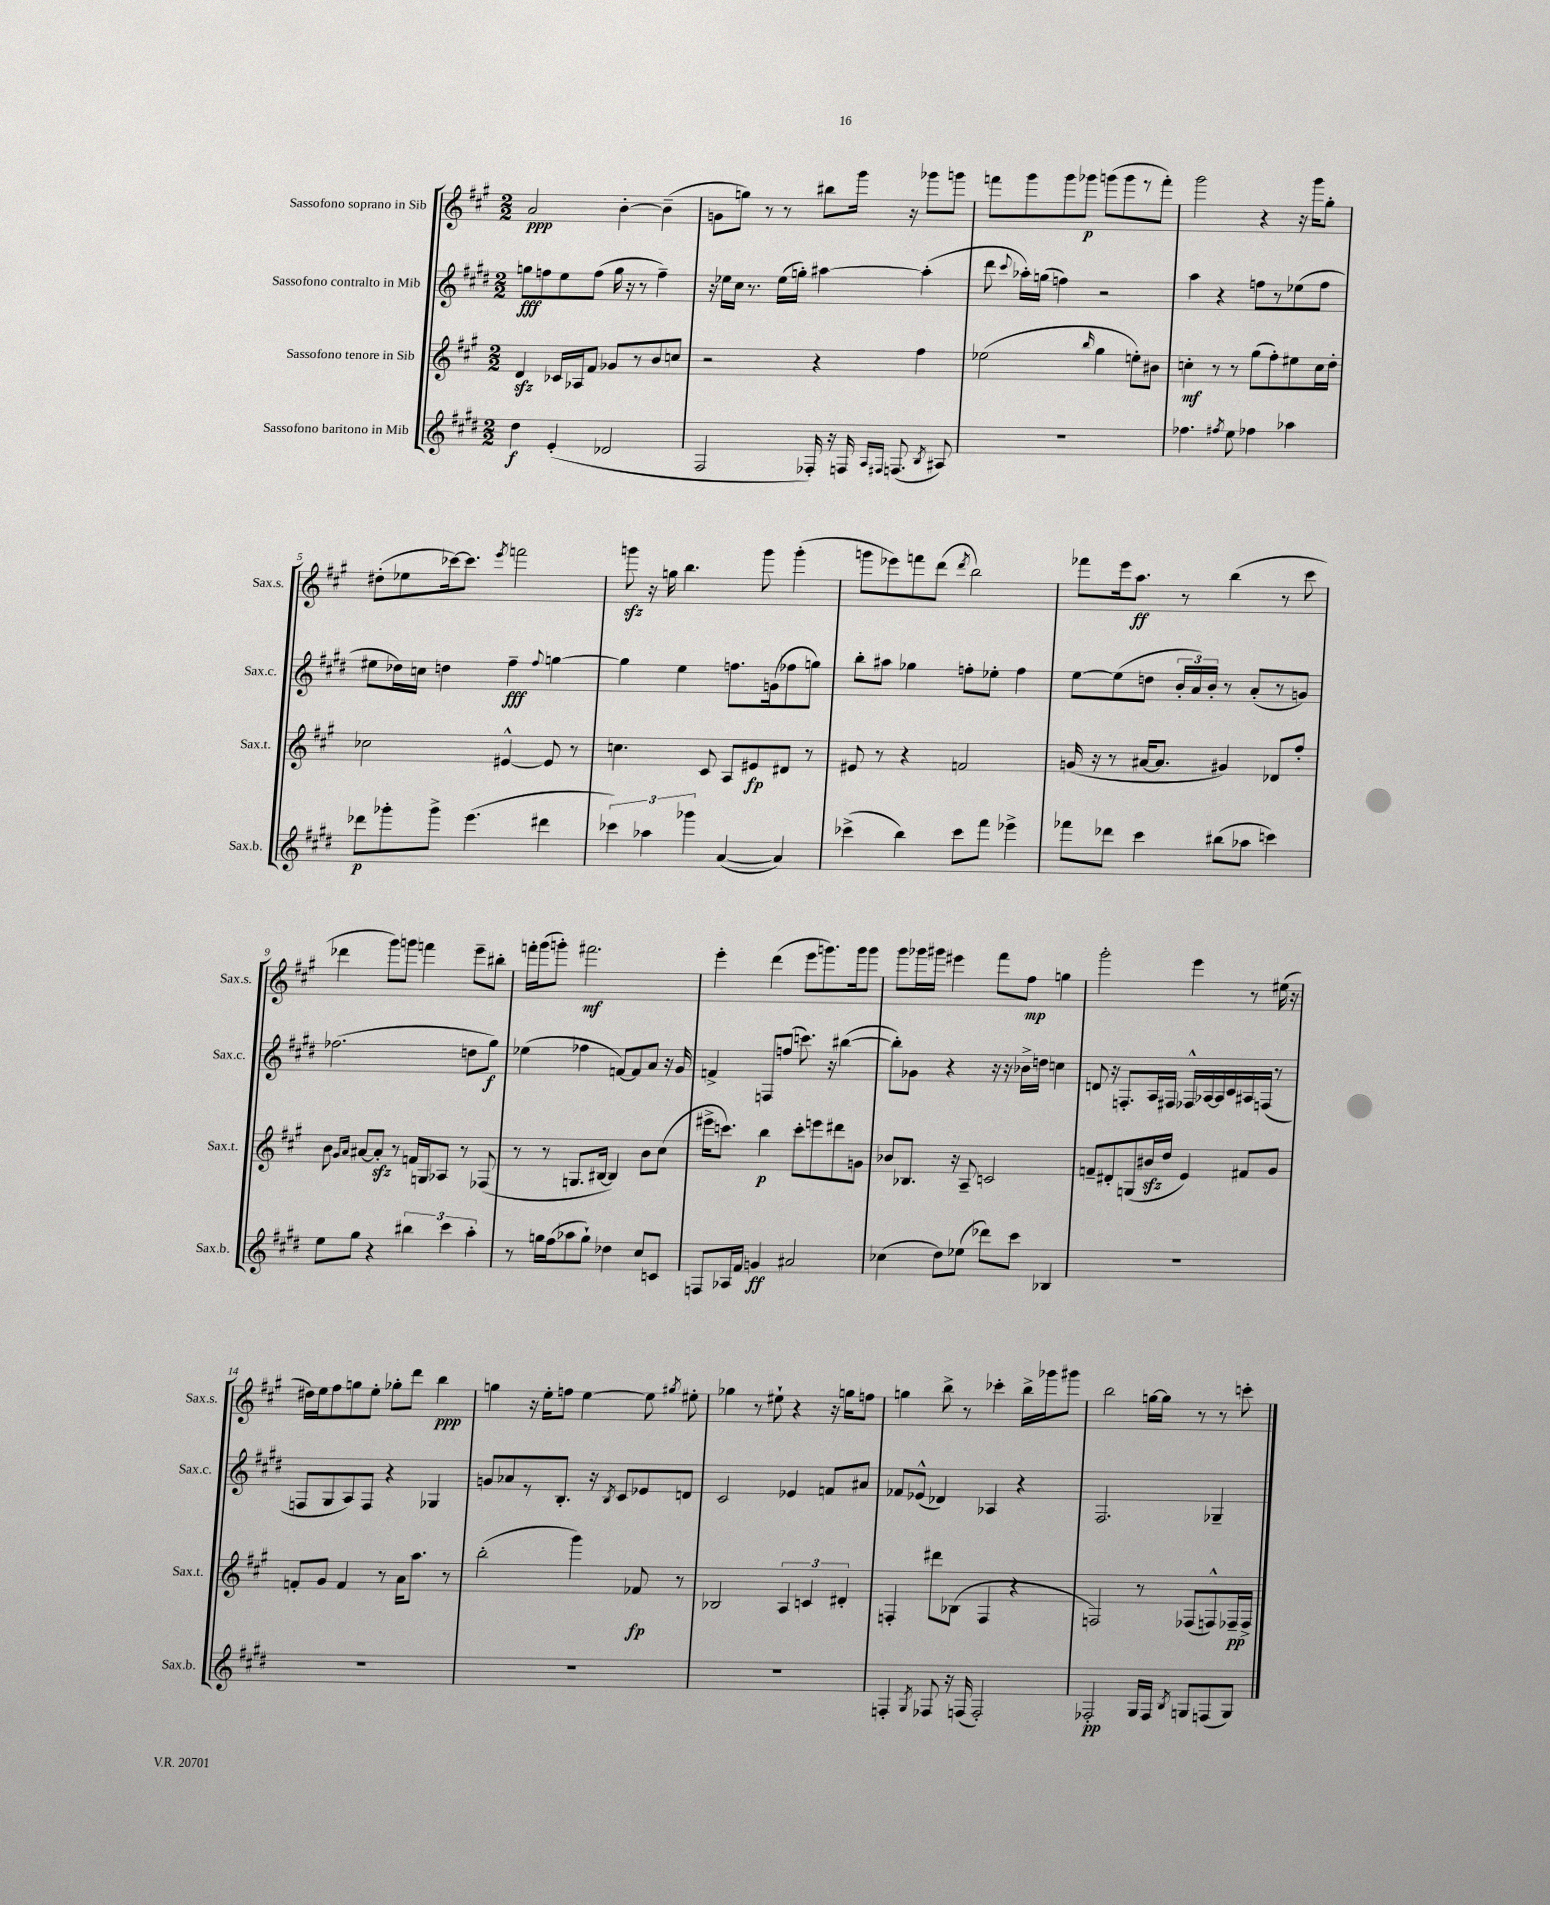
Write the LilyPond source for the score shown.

<<
\new StaffGroup <<
\new Staff = "s0" \with { instrumentName = "Sassofono soprano in Sib" shortInstrumentName = "Sax.s." } {
    \clef treble \key a \major \numericTimeSignature \time 2/2
    \autoBeamOff a'2\ppp b'4~-. b'4--( |
    g'8[ g''8]) r8 r8 bis''8[ gis'''16] r16 ges'''8[ g'''8] |
    f'''8[ gis'''8 gis'''8 ges'''8]\p g'''8[( g'''8 r8 f'''8]-.) |
    gis'''2 r4 r16 gis'''16[ gis''8]-. |
    dis''8[-.( ees''8 ces'''16~) ces'''8.] \acciaccatura { e'''8 } f'''2 |
    g'''8\sfz r16 g''16 b''4. g'''8 g'''4-.( |
    g'''8[ ees'''8) f'''8 d'''8]( \acciaccatura { d'''8 } b''2) |
    fes'''8[ e'''16 a''8.]\ff r8 b''4( r8 cis'''8 |
    des'''4 gis'''8[) g'''8] f'''4 e'''8[-- bis''8]-. |
    f'''16[-. gis'''16( g'''8]-.) fis'''2.\mf |
    e'''4-. d'''4( e'''8[ g'''8.) g'''16 g'''8] |
    gis'''8[ ges'''16 gis'''16] eis'''4 fis'''8[ fis''8]\mp g''4 |
    gis'''2-. e'''4 r8 eis''16( r16 |
    dis''16[) e''16 fis''8 g''8 e''8]-. ges''8[-. d'''8] b''4\ppp |
    g''4 r16 e''16[-. f''8] e''4~ e''8 \acciaccatura { gis''8 } eis''8-. |
    ges''4 r8 eis''8-! r4 r16 g''16[ f''8] |
    g''4 b''8-> r8 ces'''4-. b''16[-> ges'''16 gis'''8] |
    b''2 g''16[~ g''16] r8 r8 c'''8-. \bar "|." |
}
\new Staff = "s1" \with { instrumentName = "Sassofono contralto in Mib" shortInstrumentName = "Sax.c." } {
    \clef treble \key e \major \numericTimeSignature \time 2/2
    \autoBeamOff g''8[\fff f''8 e''8 f''8]( g''16 r16 r8 f''4--) |
    r16 ees''16[ cis''16] r8. ees''16[( g''16]-.) ais''4~ ais''4-.( |
    dis'''8 \appoggiatura { cis'''8 } aes''16[-.) g''16]( f''4) r2 |
    a''4 r4 f''8[ r8 ees''8( f''8] |
    eis''8[ des''16) c''16] d''4 fis''4--\fff \appoggiatura { fis''8 } g''4~ |
    g''4 e''4 f''8.[ g'16( fes''8 g''8]) |
    b''8[-. ais''8] ges''4 f''8[-. ees''8]-. f''4 |
    e''8[~ e''8( d''8] \tuplet 3/2 { b'16[-. a'16) b'16]-. } r8 a'8[-.( r8 g'8]) |
    fes''2.( d''8[ gis''8]\f) |
    ees''4( fes''4 f'8[~) f'8 a'8] r16 gis'16 |
    f'4-> f8[ f''8]( c'''8.) r16 bis''4~( |
    bis''8[-.) ges'8] r4 r16 r16 bes'16[-> d''16] c''4 |
    d'8 r16 f8.[-. a16 fis16] fes16[-^ aes16~ aes16 cis'16 ais16 f16]( r8 |
    f8[ gis8 a8) f8] r4 ges4 |
    g'8[ aes'8 r8 b8.]-. r16 \acciaccatura { b8 } cis'8[ ees'8 d'8] |
    cis'2 ees'4 f'8[ ais'8] |
    fes'8[ ees'8]-^( des'4) aes4 r4 |
    fis2. ges4-- \bar "|." |
}
\new Staff = "s2" \with { instrumentName = "Sassofono tenore in Sib" shortInstrumentName = "Sax.t." } {
    \clef treble \key a \major \numericTimeSignature \time 2/2
    \autoBeamOff d'4\sfz ces'16[ aes16 fis'8] ges'8[ r8 b'8 c''8] |
    r2 r4 fis''4 |
    ees''2( \grace { b''16 } gis''4 e''8[-.) bis'8] |
    c''4-.\mf r8 r8 gis''8[( fis''8-.) eis''8 c''16 d''16]-. |
    ces''2 eis'4~-^ eis'8 r8 |
    c''4. cis'8 a8[ eis'8\fp dis'8] r8 |
    eis'8 r8 r4 f'2 |
    g'16( r16 r8 ais'16[~ ais'8.] gis'4) des'8[ fis''8]-. |
    b'8 \grace { gis'16[ a'16] } ais'8[~ ais'8]-.\sfz r8 f'16[ g16 aes8] r8 fes8( |
    r8 r8 g8.[ bis16]~ bis4) b'8[ cis''8]( |
    eis'''16[-> c'''8.]) b''4\p c'''8[-. e'''8 dis'''8 g'8] |
    bes'8[ bes8.] r16 a8-- c'2 |
    f'8[-- dis'8-. g8( bis'16\sfz d''16] e'4) fis'8[ gis'8] |
    f'8[-. gis'8] f'4 r8 a'16[ a''8.] r8 |
    b''2-.( gis'''4) fes'8\fp r8 |
    bes2 \tuplet 3/2 { a4 c'4 dis'4-. } |
    f4-. dis'''8[ bes8]( f4 r4 |
    f2) r8 fes8[( f8-^) fes16--\pp fes16]-> \bar "|." |
}
\new Staff = "s3" \with { instrumentName = "Sassofono baritono in Mib" shortInstrumentName = "Sax.b." } {
    \clef treble \key e \major \numericTimeSignature \time 2/2
    \autoBeamOff dis''4\f e'4-.( des'2 |
    fis2 fes16-.) r16 f16 \grace { a16[ fis16] } f8.( \acciaccatura { b8 } ais8) |
    R1 |
    fes''4. \acciaccatura { fis''8 } e''8 fes''4 aes''4 |
    des'''8[\p ges'''8-. ges'''8]-> e'''4.( dis'''4 |
    \tuplet 3/2 { ces'''4) aes''4 ges'''4 } a'4~( a'4) |
    ces'''4->( b''4) ces'''8[ fis'''8] ees'''4-> |
    fes'''8[ des'''8] cis'''4 bis''8[( aes''8] c'''4) |
    e''8[ gis''8] r4 \tuplet 3/2 { bis''4 cis'''4 a''4-. } |
    r8 g''16[ fis''16( aes''8 g''8]-!) des''4 cis''8[ c'8] |
    f8[ aes16 fis'16] g'4\ff ais'2 |
    ces''4( dis''8[) ees''8]( des'''8[) cis'''8] bes4 |
    R1 |
    R1 |
    R1 |
    R1 |
    f4-. \acciaccatura { gis8 } fes8 r16 f16( f2-.) |
    fes2-.\pp gis16[ fes16] \acciaccatura { b8 } g8[ f8( g8]) \bar "|." |
}
>>
>>
